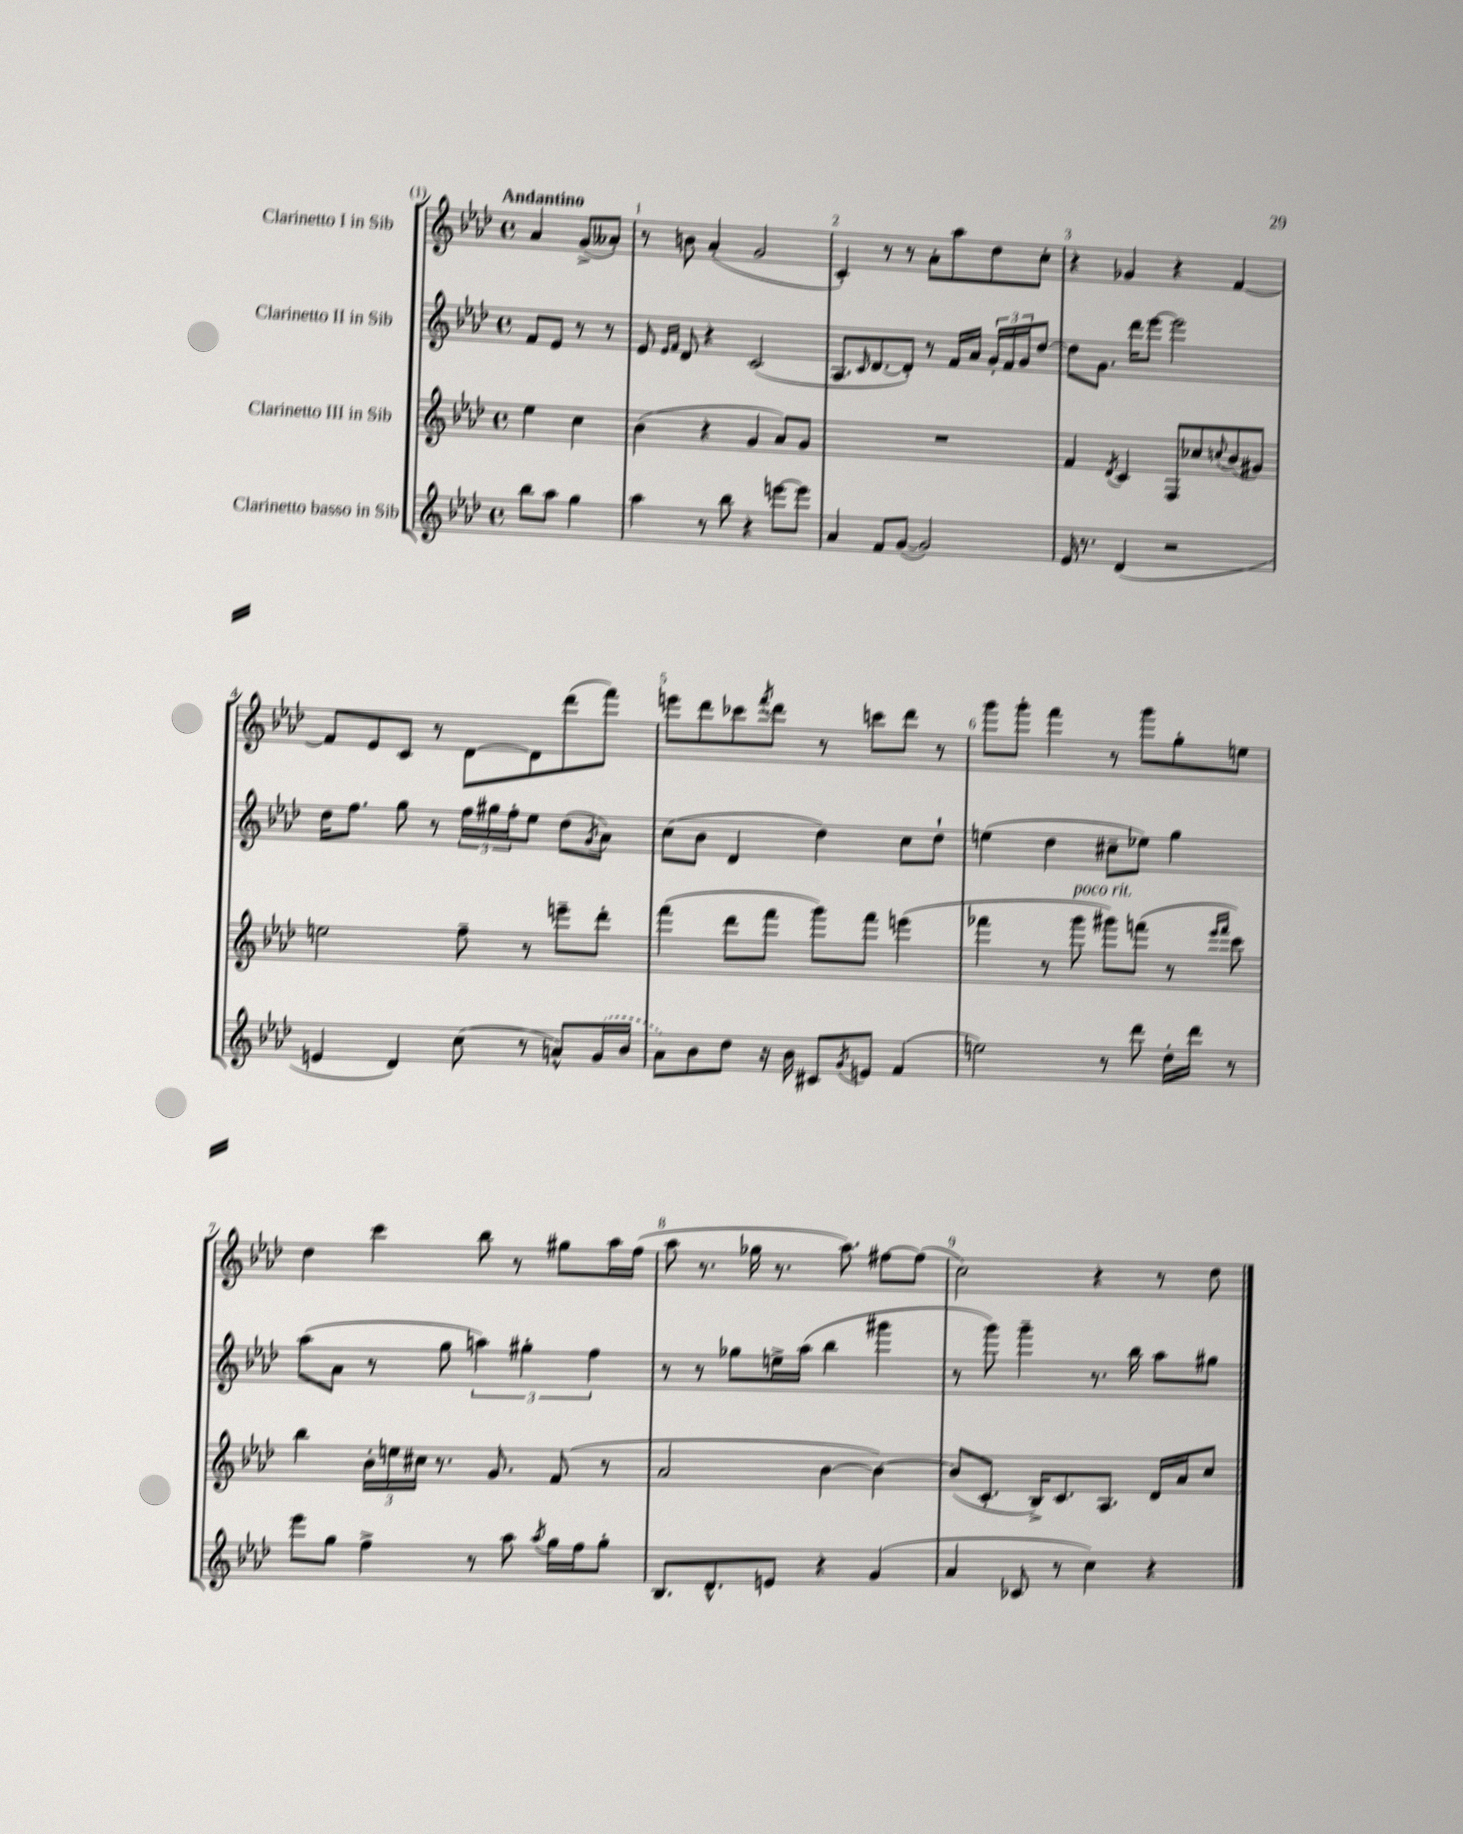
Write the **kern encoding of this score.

**kern	**kern	**kern	**kern
*part4	*part3	*part2	*part1
*staff4	*staff3	*staff2	*staff1
*I"Clarinetto basso in Sib	*I"Clarinetto III in Sib	*I"Clarinetto II in Sib	*I"Clarinetto I in Sib
*clefG2	*clefG2	*clefG2	*clefG2
*k[b-e-a-d-]	*k[b-e-a-d-]	*k[b-e-a-d-]	*k[b-e-a-d-]
*M4/4	*M4/4	*M4/4	*M4/4
*met(c)	*met(c)	*met(c)	*met(c)
=	=	=	=
!	!	!	!LO:TX:a:B:t=Andantino
8bb-\L	4ee-\	8f/L	4a-/
8aa-\J	.	8e-/J	.
4gg\	4cc\	8r	(8g^/L
.	.	8r	8a--X'/J)
=1	=1	=1	=1
4aa-\	(4b-\	8e-/	8r
.	.	16qqe-/LL	.
.	.	16qqf/JJ	.
.	.	8d-/	8bn\
8r	4r	4r	(4a-'/
8bb-\	.	.	.
4r	4g/	(2c/	2g/
[8eeen\L	8a-/L)	.	.
8eee\J]	8g/J	.	.
=2	=2	=2	=2
4a-/	1r	8.A-/L	4c'/)
.	.	16qqc/	.
.	.	[8.d-/	.
8f/L	.	.	8r
([8g/J	.	8d-'/J])	8r
2g/])	.	8r	8a-'\L
.	.	16f/LL	8aa-\
.	.	16a-/JJ	.
.	.	24g'/LL	8dd-\
.	.	24f/	.
.	.	24g/J	.
.	.	[8dd-/J	8cc'\J
=3	=3	=3	=3
16e-/	4f/	8dd-\L]	4r
8.r	.	.	.
.	.	8.g\J	.
.	8qd-/	.	.
(4d-/	4c/	.	4g-X/
.	.	16ddd-\KL	.
.	.	[8eee-\J	.
2r	8F/L	2eee-\]	4r
.	8cc-X/	.	.
.	8qqccn/	.	.
.	(8b-/	.	[4f/
.	8g#X/J)	.	.
!!LO:LB:g=z
=4	=4	=4	=4
4en/	2een\	16dd-\KL	8f/L]
.	.	8.ff\J	.
.	.	.	8e-/
4d-/)	.	8gg\	8c/J
.	.	8r	8r
(8cc\	8ff~\	24ff\LL	[8d-\L
.	.	24gg#X\	.
.	.	24ff'\J	.
8r	8r	8ee-\J	8d-\]
8an^^/L)	8eeen~\L	(8dd-\L	(8ddd-\
.	.	8qg/	.
(16g/L	8ddd-'\J	8a-\J)	8fff\J)
16b-/JJ	.	.	.
=5	=5	=5	=5
8a-\L)	(4fff\	(8cc\L	8eeen\L
8b-\	.	8b-\J	8ddd-\
8dd-\J	8ddd-\L	4d-/	8ccc-X\
.	.	.	8qfff/
16r	8fff\J	.	8ddd-\J
16b-\	.	.	.
8c#X/L	8ggg\L)	4dd-\)	8r
8qg/	.	.	.
8en/J	8fff\J	.	8cccn\L
(4f/	(4eeen\	8cc\L	8ddd-\J
.	.	8dd-`\J	8r
=6	=6	=6	=6
2een\)	4fff-X\	(4een\	8ggg\L
.	.	.	8ggg'\J
.	8r	4dd-\	4fff\
!	!LO:TX:a:i:t=poco rit.	!	!
.	8ggg\	.	.
8r	8ggg#X\L)	8cc#X~\L	8r
8ddd-\	(8fffn\J	8ee-X\J)	8ggg\L
16dd-'\LL	8r	4gg\	8gg'\
16ddd-\JJ	.	.	.
.	16qqeee-/LL	.	.
.	16qqfff/JJ	.	.
8r	8ccc\)	.	8een\J
!!LO:LB:g=z
=7	=7	=7	=7
8eee-\L	4bb-\	(8aa-\L	4dd-\
8gg\J	.	8a-\J	.
4ff^\	24b-'\LL	8r	4ccc\
.	24een\	.	.
.	24cc#X\JJ	.	.
.	8.r	8gg\	.
8r	.	6aan\)	8bb-\
.	8.g/	.	.
8aa-\	.	.	8r
.	.	6gg#X'\	.
8qaa-/	.	.	.
16gg\LL	(8f/	.	8gg#X\L
16ff\J	.	.	.
.	.	6ff\	.
8gg'\J	8r	.	16aa-\L
.	.	.	(16ff\JJ
=8	=8	=8	=8
8.B-/L	2a-/	8r	8aa-\
.	.	8r	8.r
8.d-^^/	.	.	.
.	.	8gg-X\L	.
.	.	.	16gg-X\
8en/J	.	16een^\L	8.r
.	.	(16aa-\JJ	.
4r	[4b-\	4bb-\	.
.	.	.	8.aa-\)
(4g/	4b-\_)	4ggg#X\	[8ff#X\L
.	.	.	(8ff#\J]
=9	=9	=9	=9
4a-/	(8b-/L]	8r	2cc\)
.	8.c'/J	8ggg\)	.
8c-X/	.	4ggg~\	.
.	16B-^/KL)	.	.
8r	8.c/	.	.
4cc\)	.	8.r	4r
.	8.A-/J	.	.
.	.	16bb-\	.
4r	16d-/LL	8aa-\L	8r
.	16a-/J	.	.
.	8cc/J	8gg#X\J	8dd-\
==	==	==	==
*-	*-	*-	*-
